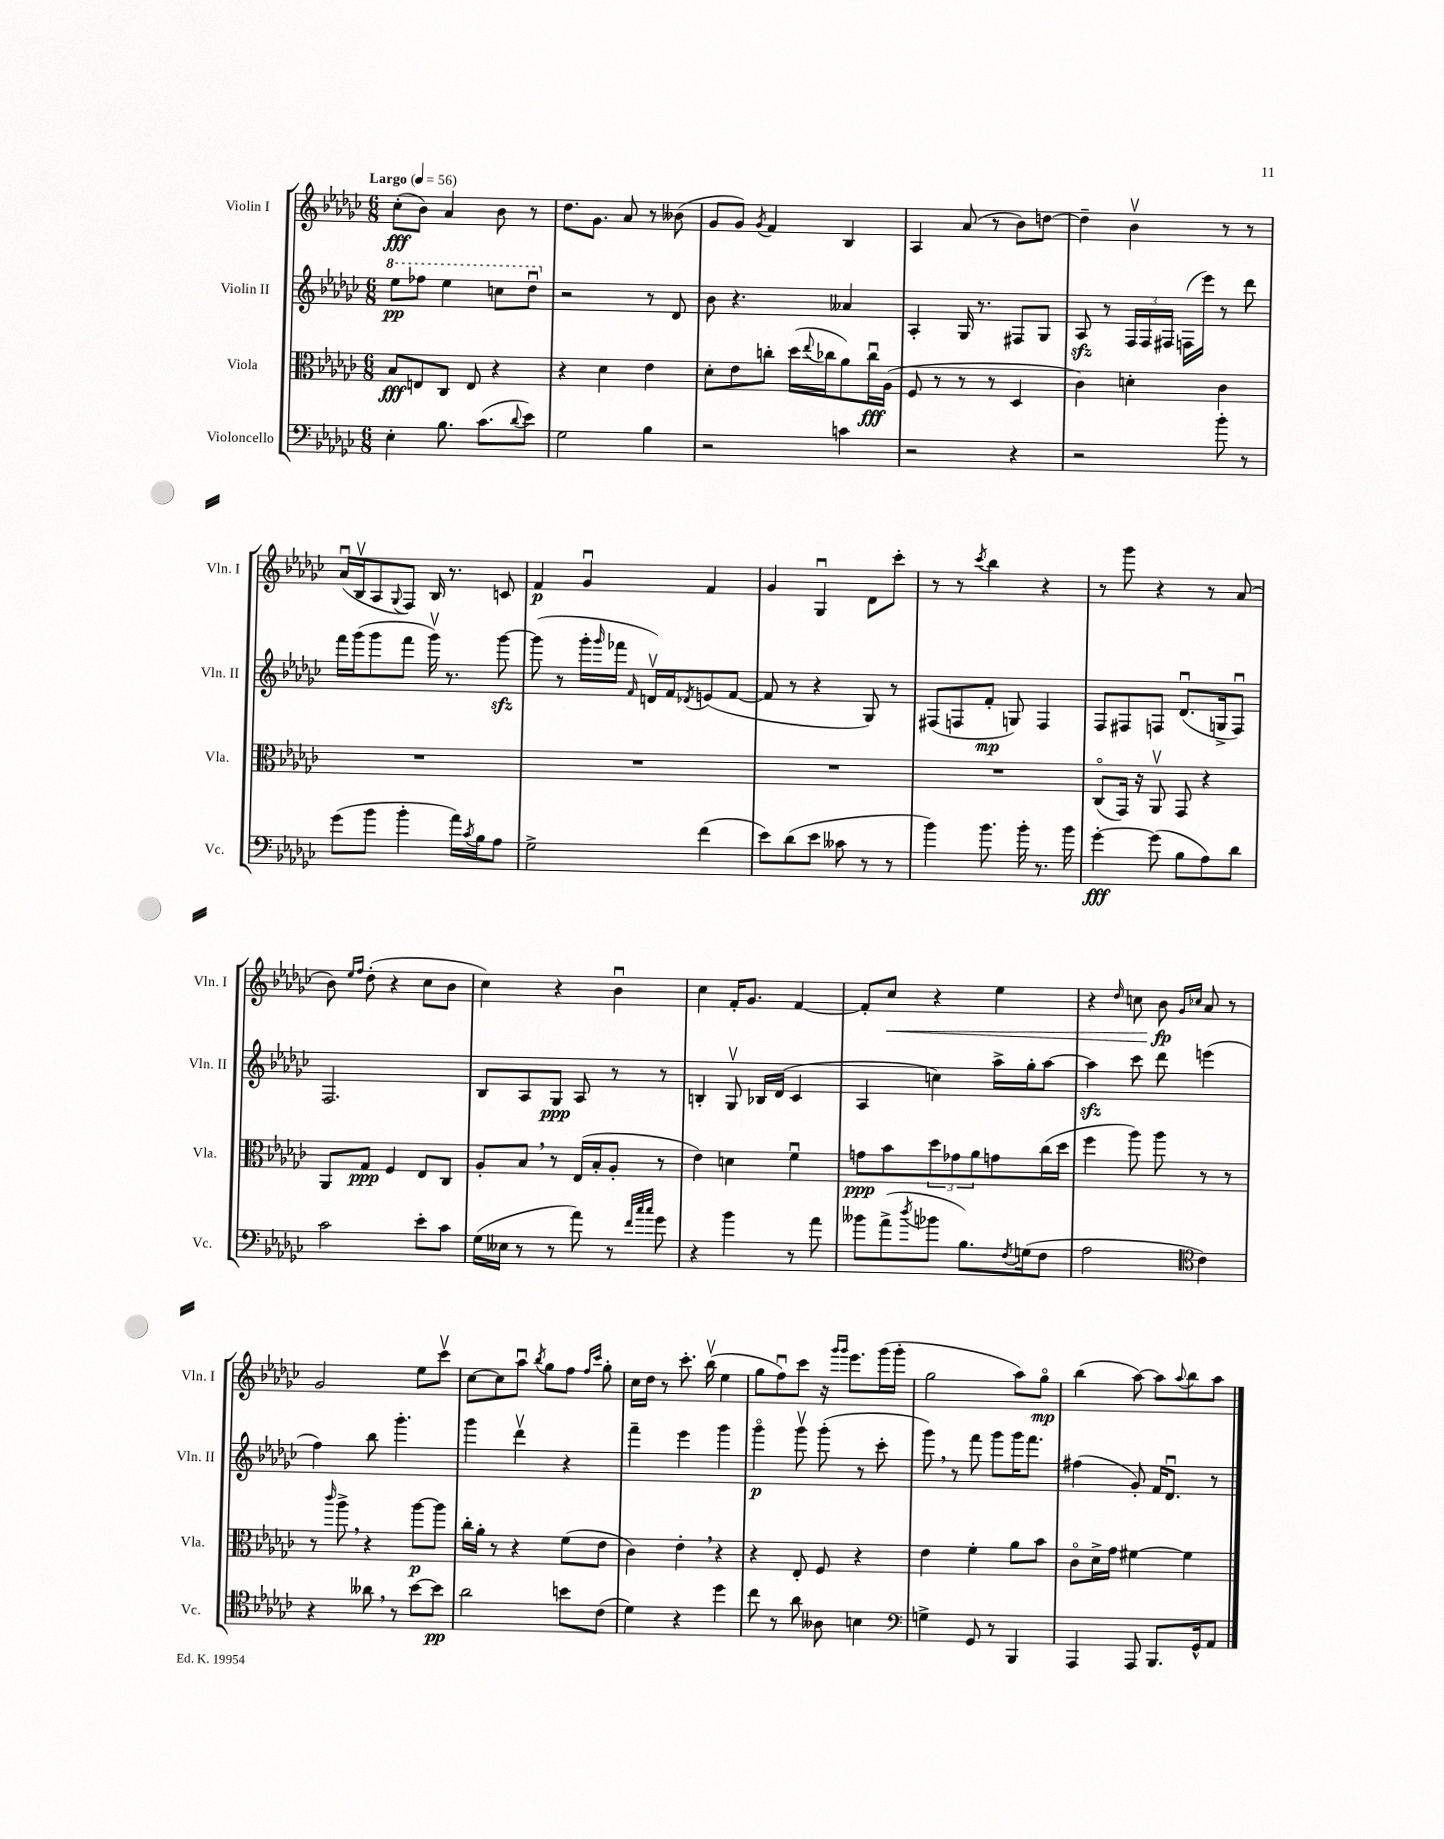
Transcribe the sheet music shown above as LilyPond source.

<<
\new StaffGroup <<
\new Staff = "s0" \with { instrumentName = "Violin I" shortInstrumentName = "Vln. I" } {
    \clef treble \key ges \major \numericTimeSignature \time 6/8 \tempo "Largo" 4 = 56
    ces''8-.\fff( bes'8) aes'4 bes'8 r8 |
    des''8. ges'8. aes'8 r8 beses'8( |
    ges'8 ges'8) \acciaccatura { ges'8 } f'4 bes4 |
    aes4 aes'8( r8 bes'8) d''8~ |
    d''4-- bes'4\upbow r8 r8 |
    aes'16\downbow( bes16\upbow aes8 \appoggiatura { ges8 } f8) bes16 r8. c'8 |
    f'4\p ges'4\downbow f'4 |
    ges'4 ges4\downbow des'8 ces'''8-. |
    r8 r8 \acciaccatura { ces'''8 } bes''4 r4 |
    r8 ges'''8 r4 r8 aes'8( |
    bes'8) \grace { ees''16 f''16 } des''8-.( r4 ces''8 bes'8 |
    ces''4) r4 bes'4\downbow |
    ces''4 f'16-. ges'8. f'4~ |
    f'8-. ces''8\< r4 ees''4 |
    r4 \grace { des''16 } c''8 bes'8\fp\! \grace { ges'16 ces''16 } aes'8 r8 |
    ges'2 ees''8 ces'''8\upbow |
    ces''8~ ces''8 aes''8\downbow \acciaccatura { bes''8 } ges''8 f''8 \grace { f''16 ces'''16 } ges''8-. |
    ces''16 des''16 r8 ces'''8.-. bes''16\upbow( ees''4 |
    ges''8 f''8\downbow) ces'''8 r16 \grace { ges'''16 ges'''16 } ees'''8. ges'''16( ges'''16-. |
    ges''2 aes''8) ges''8\flageolet\mp |
    bes''4( aes''8~) aes''8 \appoggiatura { aes''8 } bes''8 aes''8 \bar "|." |
}
\new Staff = "s1" \with { instrumentName = "Violin II" shortInstrumentName = "Vln. II" } {
    \clef treble \key ges \major \numericTimeSignature \time 6/8
    \ottava #1 ees'''8\pp fes'''8 ees'''4 c'''8 des'''8\downbow \ottava #0 |
    r2 r8 des'8 |
    bes'8 r4. aeses'4 |
    aes4-. ges16 r8. fis8 ges8 |
    aes8\sfz r8 \tuplet 3/2 { f16 f16 fis16 } f16( ees'''16) r8 des'''8 |
    f'''16 ges'''16( ges'''8 f'''8 ges'''16\upbow) r8. ges'''8~\sfz |
    ges'''8( r8 ges'''16-. \grace { ges'''16 } fes'''16 \grace { f'16 } d'16\upbow) f'16 \acciaccatura { des'8 } e'8( f'8~ |
    f'8 r8 r4 ges8) r8 |
    fis8( f8 f'8-.\mp g8) f4 |
    f8 fis8 f8 des'8.\downbow( g16-> f8\downbow) |
    f2. |
    bes8 aes8 ges8\ppp aes8 r8 r8 |
    b4-. ges8\upbow bes16 des'16( ces'4 |
    aes4 c''4) aes''16-> ges''16-. aes''8~ |
    aes''4\sfz ces'''8 des'''8 e'''4( |
    f''4) bes''8 ges'''4.-. |
    ges'''4 des'''4\upbow r4 |
    f'''4-- ees'''4 ges'''4 |
    ges'''4\flageolet\p ges'''8\upbow ges'''8-.( r8 ces'''8-. |
    ges'''8) \breathe r8 f'''8 ges'''8 ges'''16 f'''8. |
    fis''4( ges'8-.) f'16 des'8.\downbow r8 \bar "|." |
}
\new Staff = "s2" \with { instrumentName = "Viola" shortInstrumentName = "Vla." } {
    \clef alto \key ges \major \numericTimeSignature \time 6/8
    bes8\fff e8 ces8 e8 r4 |
    r4 des'4 ees'4 |
    des'8-. ees'8 c''8-. des''16( \appoggiatura { ees''8 } ces''16 aes'8) ces''16\downbow\fff aes16( |
    f8 r8 r8 r8 des4 |
    ces'4) d'4-. ces'4 |
    R2. |
    R2. |
    R2. |
    R2. |
    ces8\flageolet( ges,16) r16 aes,8\upbow ges,8 r4 |
    aes,8 ges8\ppp f4 ees8 ces8 |
    aes8-. bes8 \breathe r8 ees16( bes16-. aes8-. r8 |
    ees'4) d'4 f'4\downbow |
    g'8\ppp bes'8 \tuplet 3/2 { des''8 ges'8 aes'8 } g'8 ces''16( des''16 |
    f''4 aes''8) aes''8 r8 r8 |
    r8 \grace { ces'''16 } aes''8-> \breathe r4 aes''8~\p aes''8 |
    ces''16-. aes'16-. r8 r4 f'8( ees'8 |
    ces'4) ees'4-. \breathe r4 |
    r4 ees8-. f8 r4 |
    ees'4 f'4-. aes'8 bes'8 |
    ces'8\flageolet des'16-> ges'16 fis'4~ fis'4 \bar "|." |
}
\new Staff = "s3" \with { instrumentName = "Violoncello" shortInstrumentName = "Vc." } {
    \clef bass \key ges \major \numericTimeSignature \time 6/8
    ees4-. bes8. ces'8.( \appoggiatura { des'8 } ees'8) |
    ges2 bes4 |
    r2 c'4 |
    r2 r4 |
    r2 bes'8-. r8 |
    ges'8( bes'8 bes'4-. aes'16) \acciaccatura { ces'8 } bes16 aes8 |
    ges2-> f'4( |
    ees'8) des'8( ees'8 ceses'8 r8 r8 |
    bes'4) bes'8. bes'16-. r8. bes'16 |
    ges'4~-.\fff ges'8( bes8 aes8) des'8 |
    ces'2 ees'8-. ces'8 |
    ges16( eeses16 r8 r8 aes'8) r8 \grace { f'32 ces''32 ces''32 } ges'8 |
    r4 bes'4 r8 aes'8 |
    beses'8 aes'8->( \acciaccatura { des''8 } bes'8 bes8.) \acciaccatura { f8 } g16( f8 |
    aes2 \clef tenor ces'4) |
    r4 aeses'8 \breathe r8 bes'8~ bes'8\pp |
    aes'2 b'8 ces'8( |
    des'4) r4 des''4 |
    ces''8 r8 aes'8 aeses8 b4 |
    \clef bass g4-> ges,8 r8 bes,,4 |
    aes,,4 aes,,8 bes,,8. ges,16-^ aes,8 \bar "|." |
}
>>
>>
\layout { \context { \Score \remove "Bar_number_engraver" } }
